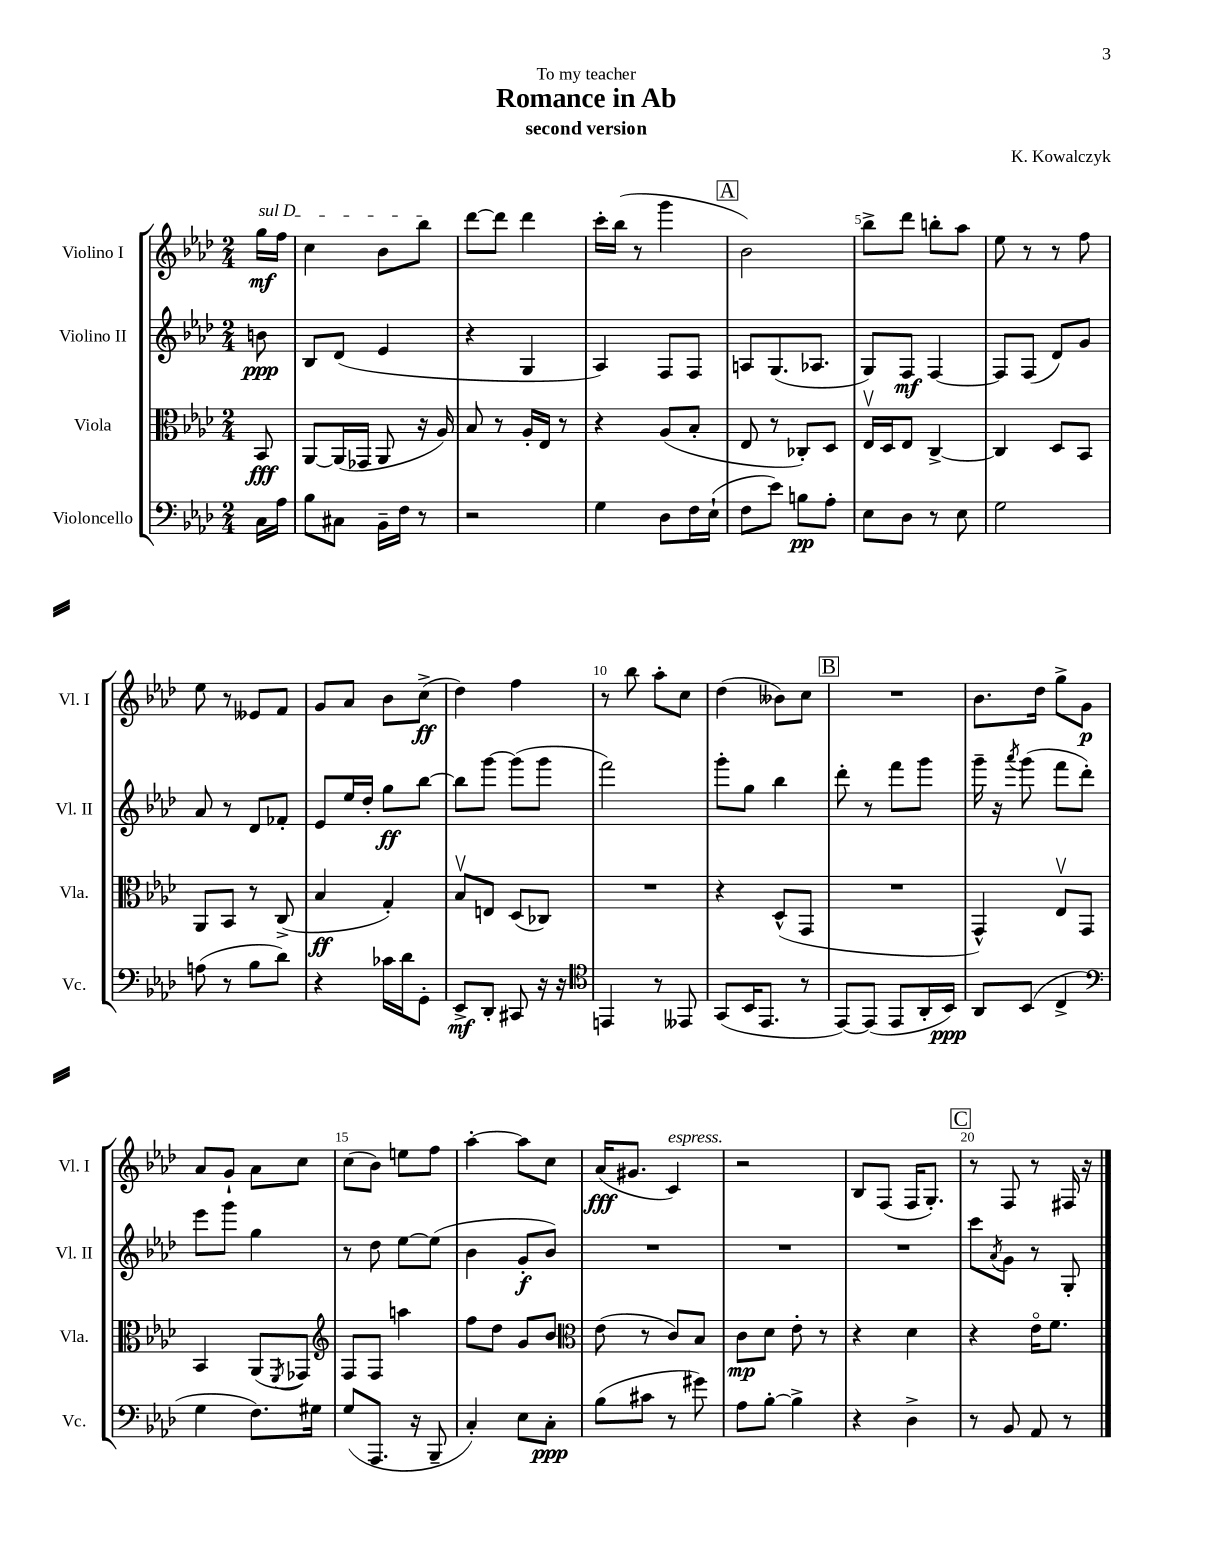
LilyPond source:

\header { title = "Romance in Ab" composer = "K. Kowalczyk" subtitle = "second version" dedication = "To my teacher" }
<<
\new StaffGroup <<
\new Staff = "s0" \with { instrumentName = "Violino I" shortInstrumentName = "Vl. I" } {
    \clef treble \key aes \major \numericTimeSignature \time 2/4 \partial 8
    \once \override TextSpanner.bound-details.left.text = \markup { \italic "sul D" } g''16\mf\startTextSpan f''16 |
    c''4 bes'8 bes''8\stopTextSpan |
    des'''8~ des'''8 des'''4 |
    c'''16-. bes''16( r8 g'''4 |
    \mark \markup { \box "A" } bes'2) |
    bes''8-> des'''8 b''8-. aes''8 |
    ees''8 r8 r8 f''8 |
    ees''8 r8 eeses'8 f'8 |
    g'8 aes'8 bes'8 c''8->\ff( |
    des''4) f''4 |
    r8 bes''8 aes''8-. c''8 |
    des''4( beses'8) c''8 |
    \mark \markup { \box "B" } R2 |
    bes'8. des''16 g''8-> g'8\p |
    aes'8 g'8-! aes'8 c''8 |
    c''8( bes'8) e''8 f''8 |
    aes''4~-. aes''8 c''8 |
    aes'16\fff( gis'8. c'4^\markup { \italic "espress." }) |
    r2 |
    bes8 f8( f16 g8.-.) |
    \mark \markup { \box "C" } r8 f8 r8 fis16 r16 \bar "|." |
}
\new Staff = "s1" \with { instrumentName = "Violino II" shortInstrumentName = "Vl. II" } {
    \clef treble \key aes \major \numericTimeSignature \time 2/4 \partial 8
    b'8\ppp |
    bes8 des'8( ees'4 |
    r4 g4 |
    aes4) f8 f8 |
    \mark \markup { \box "A" } a8 g8.( aes8. |
    g8) f8\mf f4~ |
    f8 f8( des'8) g'8 |
    aes'8 r8 des'8 fes'8-. |
    ees'8 ees''16 des''16-. g''8\ff bes''8~ |
    bes''8 g'''8~ g'''8( g'''8 |
    f'''2) |
    g'''8-. g''8 bes''4 |
    \mark \markup { \box "B" } des'''8-. r8 f'''8 g'''8 |
    g'''16-- r16 \acciaccatura { aes'''8 } g'''8( f'''8 des'''8-.) |
    ees'''8 g'''8 g''4 |
    r8 des''8 ees''8~ ees''8( |
    bes'4 g'8-.\f bes'8) |
    R2 |
    R2 |
    R2 |
    \mark \markup { \box "C" } c'''8 \acciaccatura { aes'8 } g'8 r8 g8-. \bar "|." |
}
\new Staff = "s2" \with { instrumentName = "Viola" shortInstrumentName = "Vla." } {
    \clef alto \key aes \major \numericTimeSignature \time 2/4 \partial 8
    bes,8\fff |
    aes,8~ aes,16( ges,16 aes,8 r16 aes16) |
    bes8 r8 aes16-. ees16 r8 |
    r4 aes8( bes8-. |
    \mark \markup { \box "A" } ees8 r8 ces8-.) des8 |
    ees16\upbow des16 ees8 c4~-> |
    c4 des8 bes,8 |
    aes,8 bes,8 r8 c8->( |
    bes4\ff g4-.) |
    bes8\upbow e8 des8( ces8) |
    R2 |
    r4 des8-^( g,8 |
    \mark \markup { \box "B" } R2 |
    g,4-^) ees8\upbow g,8 |
    bes,4 aes,8( \acciaccatura { f,8 } ges,8) |
    \clef treble f8 f8 a''4 |
    f''8 des''8 g'8 bes'8 |
    \clef alto ees'8( r8 c'8) bes8 |
    c'8\mp des'8 ees'8-. r8 |
    r4 des'4 |
    \mark \markup { \box "C" } r4 ees'16\flageolet f'8. \bar "|." |
}
\new Staff = "s3" \with { instrumentName = "Violoncello" shortInstrumentName = "Vc." } {
    \clef bass \key aes \major \numericTimeSignature \time 2/4 \partial 8
    c16 aes16 |
    bes8 cis8 bes,16-- f16 r8 |
    r2 |
    g4 des8 f16 ees16-!( |
    \mark \markup { \box "A" } f8 ees'8) b8\pp aes8-. |
    ees8 des8 r8 ees8 |
    g2 |
    a8( r8 bes8 des'8) |
    r4 ces'16 des'16 g,8-. |
    ees,8->\mf des,8-. cis,8 r16 r16 |
    \clef tenor e,4 r8 eeses,8 |
    g,8( bes,16 ees,8. r8 |
    \mark \markup { \box "B" } ees,8~) ees,8( ees,8 aes,16-. bes,16\ppp) |
    aes,8 bes,8( c4-> |
    \clef bass g4 f8.) gis16 |
    g8( aes,,8. r16 bes,,8-- |
    c4-.) ees8 c8-.\ppp |
    bes8( cis'8 r8 gis'8) |
    aes8 bes8~-. bes4-> |
    r4 des4-> |
    \mark \markup { \box "C" } r8 bes,8 aes,8 r8 \bar "|." |
}
>>
>>
\layout { \context { \Score \override BarNumber.break-visibility = ##(#f #t #t) barNumberVisibility = #(every-nth-bar-number-visible 5) } }
